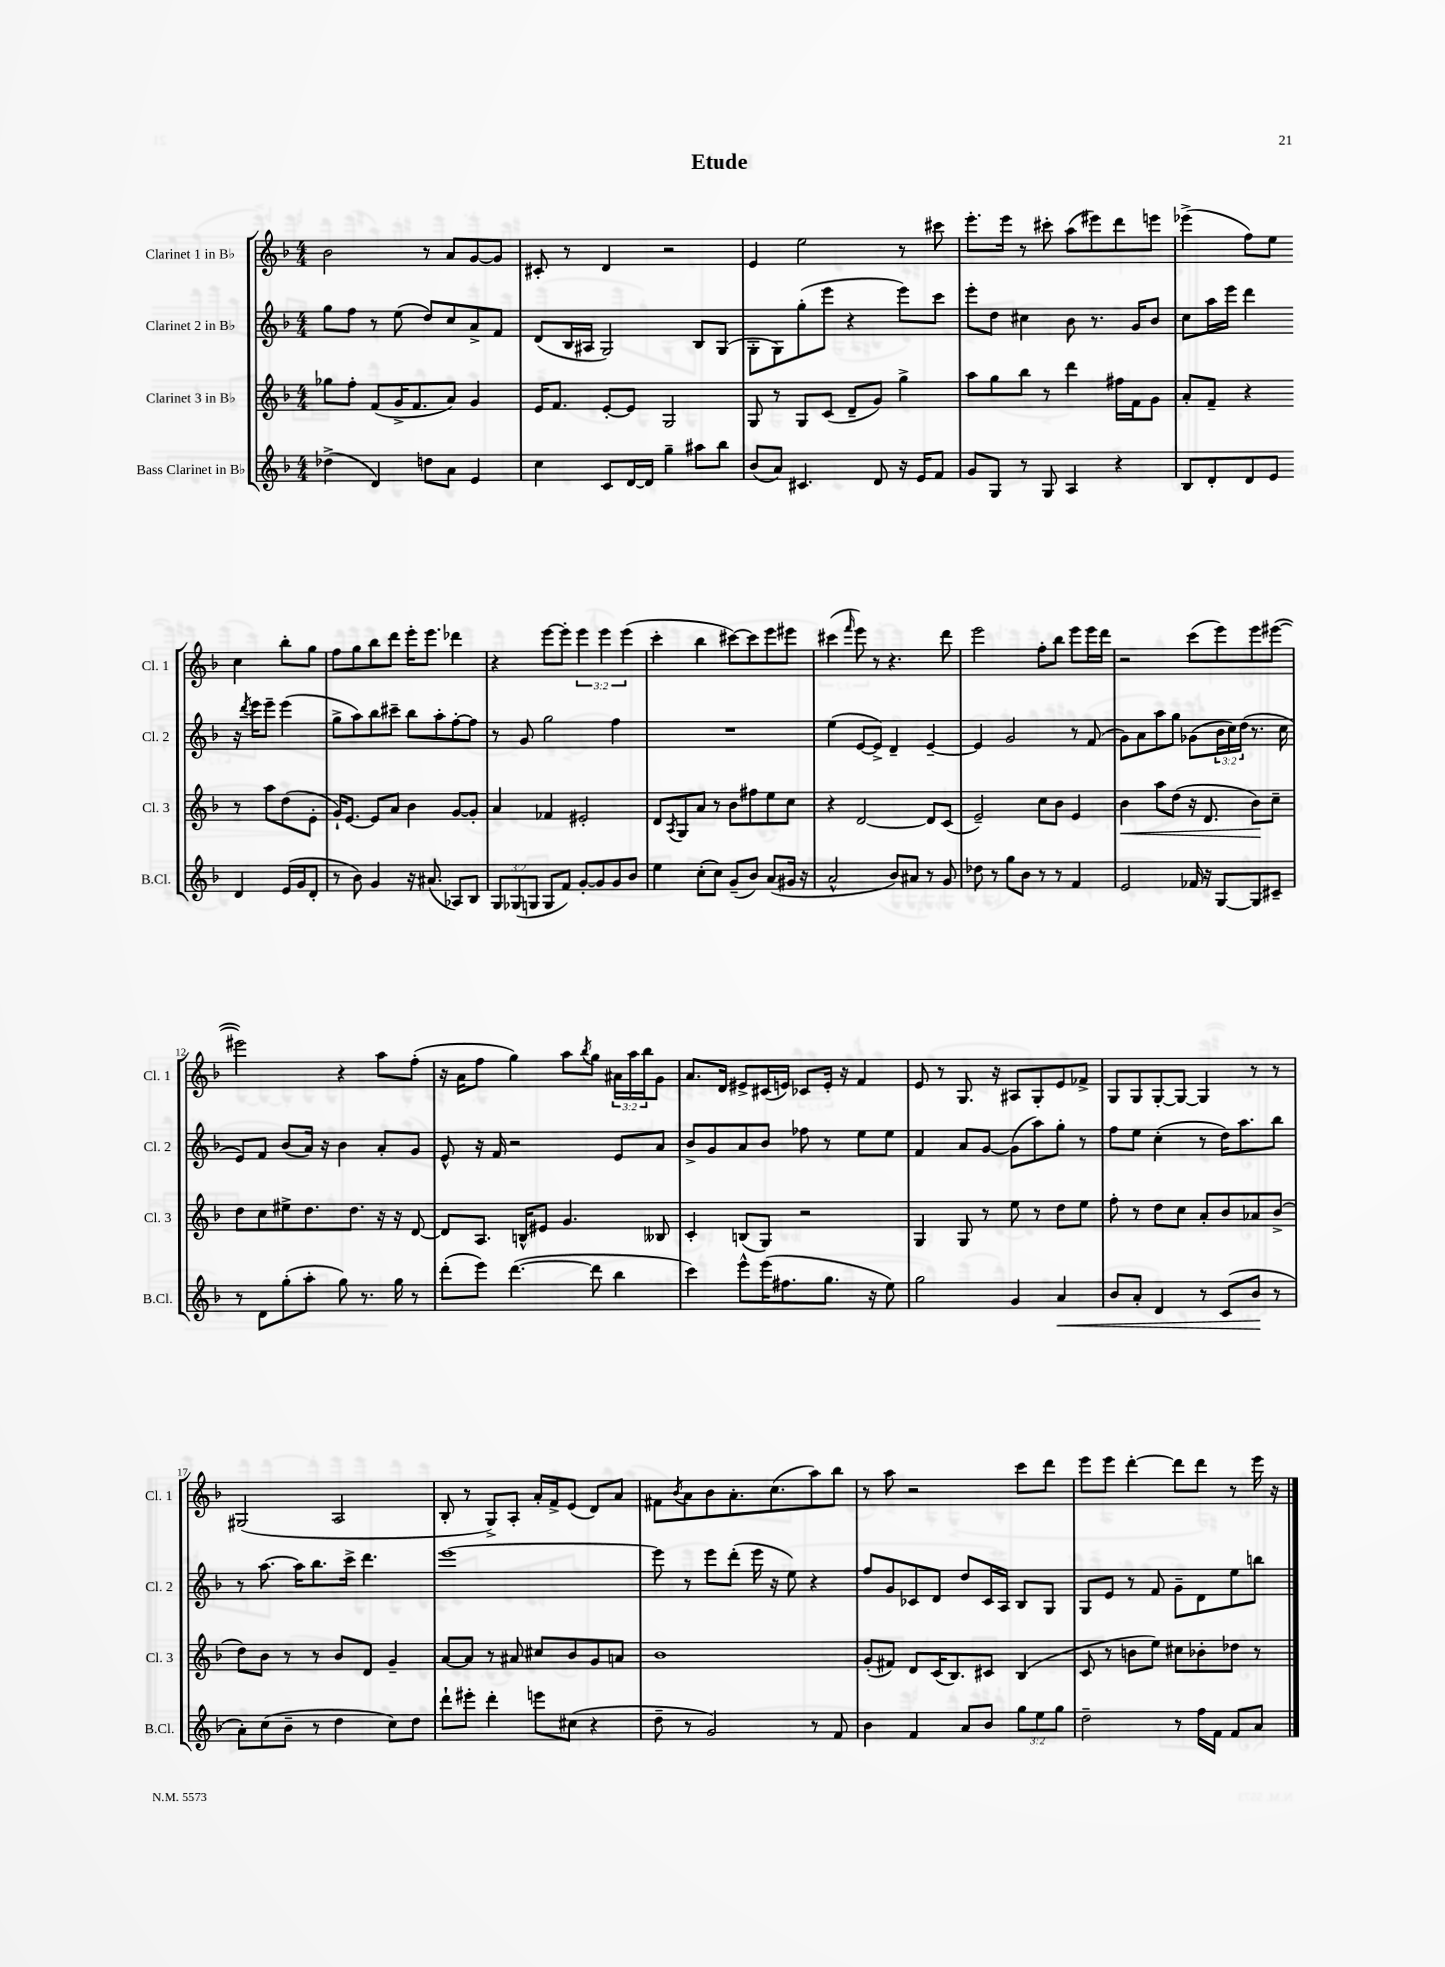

**kern	**dynam	**kern	**dynam	**kern	**kern
*part4	*part4	*part3	*part3	*part2	*part1
*staff4	*staff4	*staff3	*staff3	*staff2	*staff1
*I"Bass Clarinet in B♭	*	*I"Clarinet 3 in B♭	*	*I"Clarinet 2 in B♭	*I"Clarinet 1 in B♭
*I'B.Cl.	*	*I'Cl. 3	*	*I'Cl. 2	*I'Cl. 1
*clefG2	*	*clefG2	*	*clefG2	*clefG2
*k[b-]	*	*k[b-]	*	*k[b-]	*k[b-]
*M4/4	*	*M4/4	*	*M4/4	*M4/4
=1	=1	=1	=1	=1	=1
(4dd-X^\	.	8gg-X\L	.	8gg\L	2b-\
.	.	8ff'\J	.	8ff\J	.
4d/)	.	(8f/L	.	8r	.
.	.	16g^/K	.	(8ee\	.
.	.	8.f/	.	.	.
8ddn\L	.	.	.	8dd/L)	8r
8a\J	.	8a/J)	.	8cc/	8a/L
4e/	.	4g/	.	8a^/	[8g/
.	.	.	.	8f/J	8g/J]
=2	=2	=2	=2	=2	=2
4cc\	.	16e/KL	.	(8d/L	8c#X'/
.	.	8.f/J	.	.	.
.	.	.	.	16B-/L	8r
.	.	.	.	16A#X/JJ	.
8c/L	.	[8e'/L	.	2G/)	4d/
[16d/L	.	8e/J]	.	.	.
16d/JJ]	.	.	.	.	.
4gg~\	.	2G/	.	.	2r
8aa#X\L	.	.	.	8B-/L	.
8bb-\J	.	.	.	(8G/J	.
=3	=3	=3	=3	=3	=3
(8b-/L	.	8G/	.	8G'\L	4e/
8a/J)	.	8r	.	8G\)	.
4.c#X/	.	8G/L	.	(8gg'\	2ee\
.	.	(8c/J	.	8eee\J	.
.	.	8d~/L	.	4r	.
8d/	.	8g/J)	.	.	.
16r	.	4gg^\	.	8eee\L)	8r
16e/KL	.	.	.	.	.
8f/J	.	.	.	8ccc\J	8ccc#X\
=4	=4	=4	=4	=4	=4
8g/L	.	8aa\L	.	8eee'\L	8.eee'\L
8G/J	.	8gg\	.	8dd\J	.
.	.	.	.	.	16eee\Jk
8r	.	8bb-\J	.	4cc#X\	8r
8G/	.	8r	.	.	8ccc#X'\
4A/	.	4ddd\	.	8b-\	(8aa\L
.	.	.	.	8.r	8eee#X\)
4r	.	16ff#X\LL	.	.	8ddd\
.	.	16f\J	.	16g/KL	.
.	.	8g\J	.	8b-/J	8eeen\J
=5	=5	=5	=5	=5	=5
8B-/L	.	8a'/L	.	8cc\L	(4eee-X^\
8d'/	.	8f~/J	.	16aa\L	.
.	.	.	.	16eee\JJ	.
8d/	.	4r	.	4ddd\	8ff\L)
8e/J	.	.	.	.	8ee\J
4d/	.	8r	.	16r	4cc\
.	.	.	.	8qddd/	.
.	.	.	.	16eee\KL	.
.	.	8aa\L	.	8eee~\J	.
(16e/LL	.	(8dd\	.	(4eee\	8bb-'\L
16g/J	.	.	.	.	.
8d'/J	.	8e'\J	.	.	8gg\J
!!LO:LB:g=z
=6	=6	=6	=6	=6	=6
8r	.	16g`/KL)	.	8gg^\L	8ff\L
.	.	[8.e/J	.	.	.
8b-\)	.	.	.	8aa\)	8gg\
4g/	.	8e/L]	.	8bb-\	8bb-\
.	.	8a/J	.	8ccc#X~\J	8ddd\J
16r	.	4b-\	.	8bb-\L	16eee'\KL
(8.a#X/	.	.	.	.	8.eee\J
.	.	.	.	8aa'\	.
8A-X/L)	.	[8g/L	.	[8ff'\	4ddd-X\
8B-/J	.	8g'/J]	.	8ff\J]	.
=7	=7	=7	=7	=7	=7
12G/L	.	4a/	.	8r	4r
(12G-X/	.	.	.	.	.
.	.	.	.	8g/	.
12Gn/J	.	.	.	.	.
8G/L	.	4f-X/	.	2gg\	[8eee\L
8f/J)	.	.	.	.	8eee'\J]
[8g'/L	.	2e#X'/	.	.	6eee\
8g/]	.	.	.	.	.
.	.	.	.	.	6eee\
8g/	.	.	.	4ff\	.
.	.	.	.	.	(6eee\
8b-/J	.	.	.	.	.
=8	=8	=8	=8	=8	=8
4ee\	.	8d/L	.	1r	4ccc'\
.	.	8qA/	.	.	.
.	.	8G/	.	.	.
(8cc'\L	.	8a/J	.	.	4bb-\
8cc\J)	.	8r	.	.	.
(8g~/L	.	8b-\L	.	.	[8ccc#X\L)
8b-/J)	.	8ff#X\	.	.	8ccc#\]
(8a/L	.	8ee\	.	.	8eee\
16g#X/Jk	.	8cc\J	.	.	8eee#X\J
16r	.	.	.	.	.
=9	=9	=9	=9	=9	=9
2a^^/	.	4r	.	(4ee\	(4ccc#X\
.	.	.	.	.	16qqfff/
.	.	[2d/	.	[8e/L	8eee\)
.	.	.	.	8e^/J])	8r
8b-/L)	.	.	.	4d~/	4.r
8a#X/J	.	.	.	.	.
8r	.	8d/L]	.	[4e~/	.
8g/	.	(8c/J	.	.	8ddd\
=10	=10	=10	=10	=10	=10
8dd-X\	.	2e~/)	.	4e/]	2eee\
8r	.	.	.	.	.
8gg\L	.	.	.	2g/	.
8b-\J	.	.	.	.	.
8r	.	8cc\L	.	.	8ff'\L
8r	.	8b-\J	.	.	8bb-\J
4f/	.	4e/	.	8r	8eee\L
.	.	.	.	(8f/	16eee\L
.	.	.	.	.	16ddd\JJ
=11	=11	=11	=11	=11	=11
!	!	!	!LO:HP:b	!	!
2e/	.	4b-\	<	8g\L)	2r
.	.	.	.	8a\	.
.	.	8aa\L	.	8aa\	.
.	.	(8dd\J	.	8gg\J	.
16f-X/	.	16r	.	(8g-X\L	(8ccc\L
16r	.	8.d/	.	.	.
[8G/L	.	.	.	24b-\L	8eee\)
.	.	.	.	24cc\)	.
.	.	.	.	(24dd\JJ	.
8G/]	.	8b-\L)	.	8.r	8eee\
8c#X~/J	.	8cc~\J	[	.	([8eee#X\J
.	.	.	.	16cc\	.
!!LO:LB:g=z
=12	=12	=12	=12	=12	=12
8r	.	8dd\L	.	8e/L)	2eee#X\])
8d\L	.	8cc\	.	8f/J	.
(8gg'\	.	8ee#X^\	.	(8b-/L	.
8aa'\J	.	8.dd\	.	16a/Jk)	.
.	.	.	.	16r	.
8gg\)	.	.	.	4b-\	4r
.	.	8.dd\J	.	.	.
8.r	.	.	.	.	.
.	.	16r	.	8a'/L	8aa\L
16gg\	.	16r	.	.	.
8r	.	[8d/	.	8g/J	(8ff'\J
=13	=13	=13	=13	=13	=13
(8ddd'\L	.	8d/L]	.	8e^^/	16r
.	.	.	.	.	16a\KL
8eee\J)	.	8.A/J	.	16r	8ff\J
.	.	.	.	16f/	.
([4.ddd\	.	.	.	2r	4gg\)
.	.	16Bn^^/KL	.	.	.
.	.	8e#X/J	.	.	.
.	.	4.g/	.	.	8aa\L
.	.	.	.	.	8qbb-/
8ddd\]	.	.	.	.	8gg\J
4bb-\	.	.	.	8e/L	24a#X\LL
.	.	.	.	.	24aa\
.	.	.	.	.	24bb-\J
.	.	8B--X/	.	8a/J	8g\J
=14	=14	=14	=14	=14	=14
4ccc\)	.	4c'/	.	8b-^/L	8.a/L
.	.	.	.	8g/	.
.	.	.	.	.	16d/Jk
8eee^^\L	.	(8Bn/L	.	8a/	8e#X^/L
(16eee\K	.	8G/J)	.	8b-/J	(16c#X/L
8.ff#X\	.	.	.	.	16en/JJ)
.	.	2r	.	8ff-X\	8c-X/L
8.gg\J	.	.	.	8r	16e'/Jk
.	.	.	.	.	16r
.	.	.	.	8ee\L	4f/
16r	.	.	.	.	.
8ee\)	.	.	.	8ee\J	.
=15	=15	=15	=15	=15	=15
2gg\	.	4G/	.	4f/	8e/
.	.	.	.	.	8r
.	.	8G/	.	8a/L	8.G/
.	.	8r	.	[8g/J	.
.	.	.	.	.	16r
4g/	.	8ee\	.	(8g\L]	8A#X/L
.	.	8r	.	8aa\)	8G'/
!	!LO:HP:b	!	!	!	!
4a/	<	8dd\L	.	8gg'\J	8e/
.	.	8ee\J	.	8r	8f-X^/J
=16	=16	=16	=16	=16	=16
8b-/L	.	8ff'\	.	8ff\L	8G/L
8a'/J	.	8r	.	8ee\J	8G/
4d/	.	8dd\L	.	(4cc'\	[8G'/
.	.	8cc\J	.	.	8G/J_
8r	.	8a'/L	.	8r	4G/]
(8c/L	.	8b-/	.	16dd\KL)	.
.	.	.	.	8.aa\	.
8b-/J	.	8a-X/	.	.	8r
8r	[	(8b-^/J	.	8bb-\J	8r
!!LO:LB:g=z
=17	=17	=17	=17	=17	=17
8a'\L)	.	8dd\L)	.	8r	(2G#X/
(8cc\	.	8b-\J	.	[8.aa\	.
8b-~\J	.	8r	.	.	.
.	.	.	.	16aa\KL]	.
8r	.	8r	.	8.bb-\	.
4dd\	.	8b-/L	.	.	2A/
.	.	.	.	16ccc^\Jk	.
.	.	8d/J	.	4.ddd\	.
8cc\L)	.	4g~/	.	.	.
8dd\J	.	.	.	.	.
=18	=18	=18	=18	=18	=18
8ddd`\L	.	[8a/L	.	[1eee	8B-'/
8eee#X'\J	.	8a/J]	.	.	8r
4ddd'\	.	8r	.	.	8G^/L)
.	.	8a#X/	.	.	8A'/J
8eeen\L	.	8cc#X/L	.	.	16a'/LL
.	.	.	.	.	16f^/J
(8cc#X\J	.	8b-/	.	.	(8e/J
4r	.	8g/	.	.	8d/L)
.	.	8an/J	.	.	8a/J
=19	=19	=19	=19	=19	=19
8dd~\	.	1b-	.	8eee\]	8f#X\L
.	.	.	.	.	8qb-/
8r	.	.	.	8r	8a\
2g/)	.	.	.	8eee\L	8b-\
.	.	.	.	(8ddd'\J	8.a'\
.	.	.	.	16eee\	.
.	.	.	.	16r	(8.cc\
.	.	.	.	8ee\)	.
8r	.	.	.	4r	8aa\)
8f/	.	.	.	.	8bb-\J
=20	=20	=20	=20	=20	=20
4b-\	.	(8g'/L	.	8ff/L	8r
.	.	8f#X/J)	.	8g/	8aa\
4f/	.	8d/L	.	8c-X/	2r
.	.	(16c/K	.	8d/J	.
.	.	8.B-/)	.	.	.
8a/L	.	.	.	8dd/L	.
8b-/J	.	8c#X/J	.	16c-/L	.
.	.	.	.	16A/JJ	.
12gg\L	.	(4B-/	.	8B-/L	8ccc\L
12ee\	.	.	.	.	.
.	.	.	.	8G/J	8ddd\J
12gg\J	.	.	.	.	.
=21	=21	=21	=21	=21	=21
2dd~\	.	8c/	.	8G/L	8eee\L
.	.	8r	.	8e/J	8eee\J
.	.	8bn\L	.	8r	[4ddd'\
.	.	8ee\J)	.	8f/	.
8r	.	8cc#X\L	.	8g~\L	8ddd\L]
16ff\LL	.	8b-X'\	.	8d\	8ddd\J
16f\JJ	.	.	.	.	.
8f/L	.	8dd-X\J	.	8ee\	8r
8a/J	.	8r	.	8bbn\J	16eee\
.	.	.	.	.	16r
==	==	==	==	==	==
*-	*-	*-	*-	*-	*-
